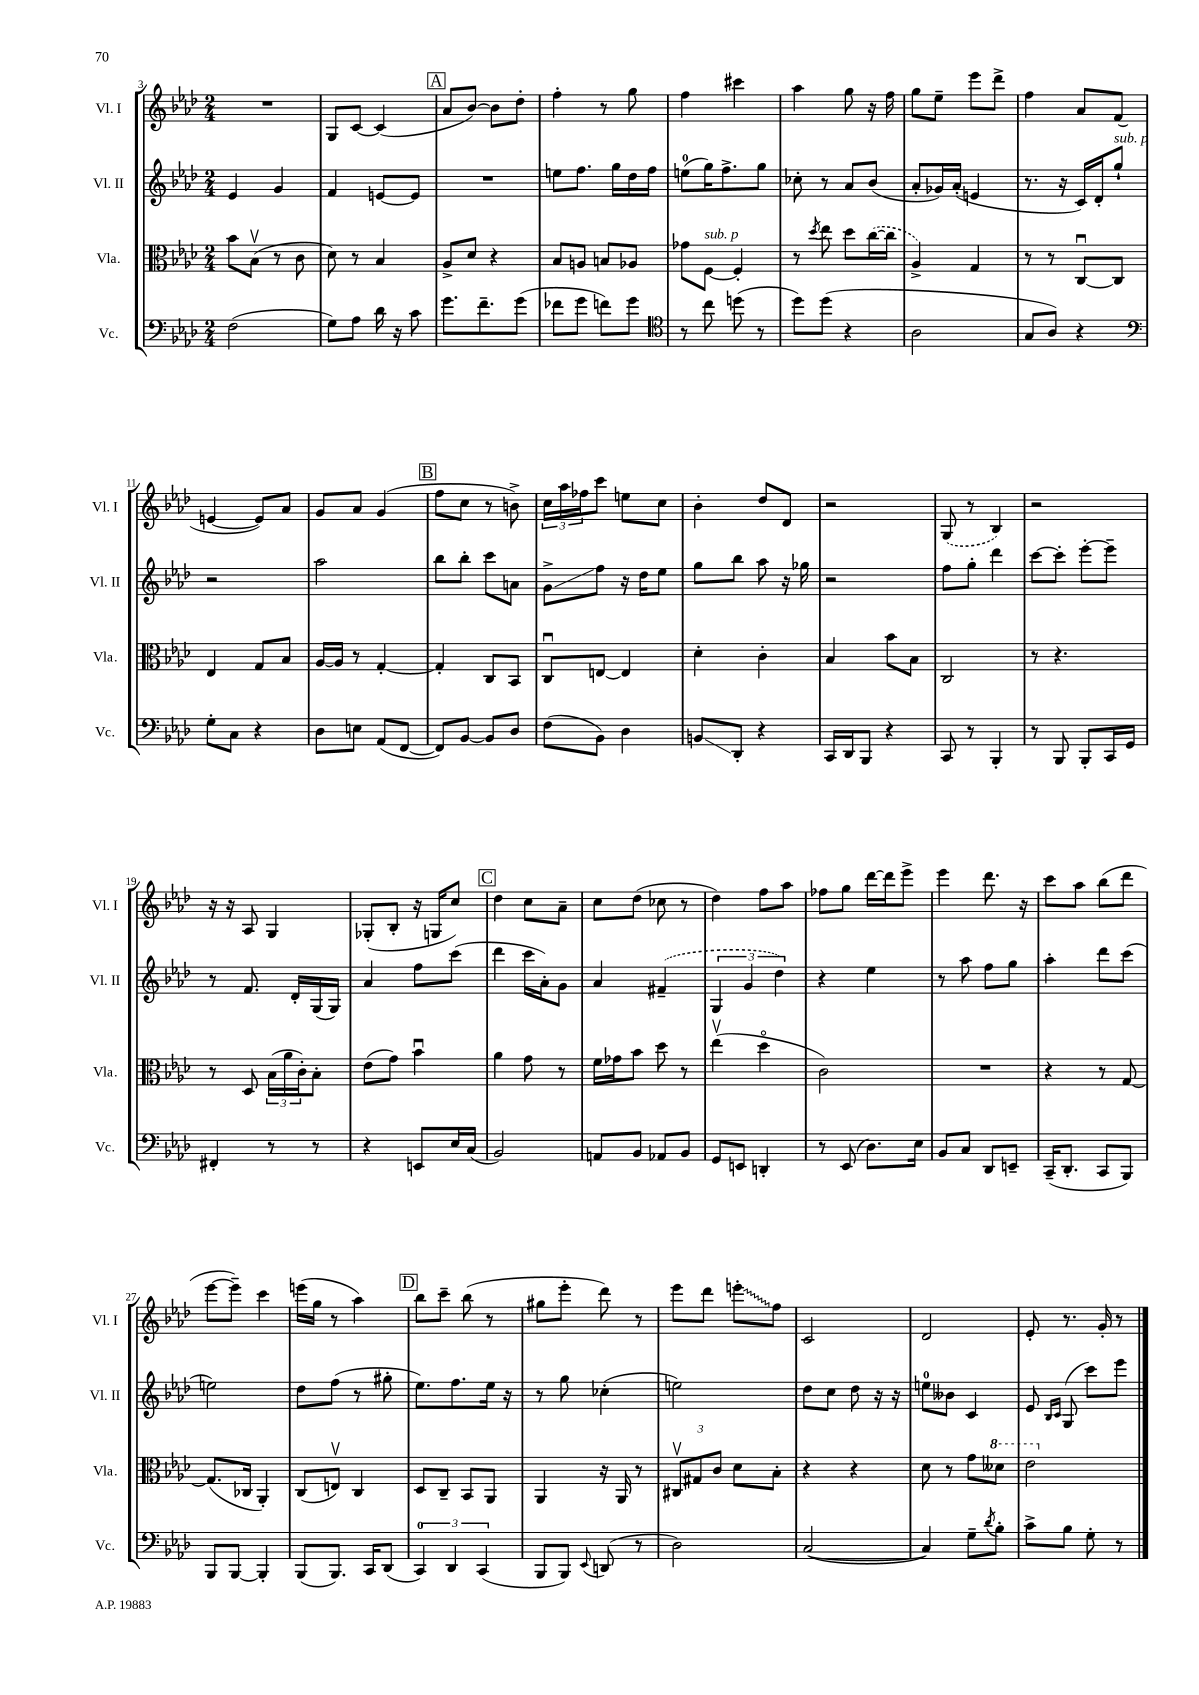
<<
\new StaffGroup <<
\new Staff = "s0" \with { instrumentName = "Vl. I" shortInstrumentName = "Vl. I" } {
    \clef treble \key aes \major \numericTimeSignature \time 2/4
    R2 |
    g8 c'8~ c'4( |
    \mark \markup { \box "A" } aes'8 bes'8~) bes'8 des''8-. |
    f''4-. r8 g''8 |
    f''4 cis'''4 |
    aes''4 g''8 r16 f''16 |
    g''8 ees''8-- ees'''8 des'''8-> |
    f''4 aes'8 f'8( |
    e'4~ e'8) aes'8 |
    g'8 aes'8 g'4( |
    \mark \markup { \box "B" } f''8 c''8 r8 b'8->) |
    \tuplet 3/2 { c''16 aes''16 fes''16 } c'''8 e''8 c''8 |
    bes'4-. des''8 des'8 |
    r2 |
    \once \slurDashed g8( r8 bes4) |
    r2 |
    r16 r16 aes8 g4 |
    ges8-.( bes8-. r16 g16 c''8) |
    \mark \markup { \box "C" } des''4 c''8 aes'8-- |
    c''8 des''8( ces''8 r8 |
    des''4) f''8 aes''8 |
    fes''8 g''8 des'''16~ des'''16 ees'''8-> |
    ees'''4 des'''8. r16 |
    c'''8 aes''8 bes''8( des'''8 |
    ees'''8~ ees'''8--) c'''4 |
    e'''16( g''16 r8 aes''4) |
    \mark \markup { \box "D" } bes''8 c'''8-- bes''8( r8 |
    gis''8 ees'''8-. des'''8) r8 |
    ees'''8 des'''8 \once \override Glissando.style = #'zigzag e'''8-.\glissando f''8 |
    c'2 |
    des'2 |
    ees'8-. r8. g'16-. r8 \bar "|." |
}
\new Staff = "s1" \with { instrumentName = "Vl. II" shortInstrumentName = "Vl. II" } {
    \clef treble \key aes \major \numericTimeSignature \time 2/4
    ees'4 g'4 |
    f'4 e'8~ e'8 |
    \mark \markup { \box "A" } R2 |
    e''8 f''8. g''16 des''16 f''16 |
    e''8-0( g''16) f''8.-> g''8 |
    ces''8-. r8 aes'8 bes'8( |
    aes'8-. ges'16) aes'16-.( e'4 |
    r8. r16 c'16) des'16-. g''8-!^\markup { \italic "sub. p" } |
    r2 |
    aes''2 |
    \mark \markup { \box "B" } bes''8 bes''8-. c'''8 a'8 |
    g'8->\glissando f''8 r16 des''16 ees''8 |
    g''8 bes''8 aes''8 r16 ges''16 |
    r2 |
    f''8 g''8-. des'''4 |
    c'''8~ c'''8-. ees'''8~-. ees'''8-- |
    r8 f'8. des'16-. g16( g16) |
    aes'4 f''8 c'''8( |
    \mark \markup { \box "C" } des'''4 c'''16 aes'16-.) g'8 |
    aes'4 \once \slurDashed fis'4--( |
    \tuplet 3/2 { g4 g'4 des''4) } |
    r4 ees''4 |
    r8 aes''8 f''8 g''8 |
    aes''4-. des'''8 c'''8( |
    e''2) |
    des''8 f''8( r8 gis''8-. |
    \mark \markup { \box "D" } ees''8.) f''8. ees''16 r16 |
    r8 g''8 ces''4-.( |
    e''2) |
    des''8 c''8 des''8 r16 r16 |
    e''8-0 beses'8 c'4 |
    ees'8 \grace { bes16 c'16 } g8( c'''8) ees'''8 \bar "|." |
}
\new Staff = "s2" \with { instrumentName = "Vla." shortInstrumentName = "Vla." } {
    \clef alto \key aes \major \numericTimeSignature \time 2/4
    bes'8 bes8\upbow( r8 c'8 |
    des'8) r8 bes4 |
    \mark \markup { \box "A" } aes8-> des'8 r4 |
    bes8 a8 b8 aes8 |
    ges'8 f8~^\markup { \italic "sub. p" } f4-. |
    r8 \acciaccatura { des''8 } ees''8 des''8 \once \slurDashed c''16~( c''16 |
    aes4->) g4 |
    r8 r8 c8~\downbow c8 |
    ees4 g8 bes8 |
    aes16~ aes16 r8 g4~-. |
    \mark \markup { \box "B" } g4-. c8 bes,8 |
    c8\downbow e8~ e4 |
    des'4-. c'4-. |
    bes4 bes'8 bes8 |
    c2 |
    r8 r4. |
    r8 des8 \tuplet 3/2 { bes16( aes'16 c'16-.) } bes8-. |
    ees'8( g'8) bes'4\downbow |
    \mark \markup { \box "C" } aes'4 g'8 r8 |
    f'16 ges'16 bes'8 des''8 r8 |
    ees''4\upbow( des''4\flageolet |
    c'2) |
    R2 |
    r4 r8 g8~ |
    g8.( ces16 aes,4-.) |
    c8( e8\upbow) c4 |
    \mark \markup { \box "D" } des8 c8-- bes,8 aes,8 |
    aes,4 r16 aes,16 r8 |
    \tuplet 3/2 { cis8\upbow gis8 c'8 } des'8 bes8-. |
    r4 r4 |
    des'8 r8 g'8 \ottava #1 deses''8 |
    ees''2 \ottava #0 \bar "|." |
}
\new Staff = "s3" \with { instrumentName = "Vc." shortInstrumentName = "Vc." } {
    \clef bass \key aes \major \numericTimeSignature \time 2/4
    f2( |
    g8) aes8 des'16 r16 c'8 |
    \mark \markup { \box "A" } g'8. f'8.-- g'8( |
    fes'8 g'8 f'8) g'8 |
    \clef tenor r8 c''8 d''8( r8 |
    des''8) des''8( r4 |
    aes2 |
    g8 aes8) r4 |
    \clef bass g8-. c8 r4 |
    des8 e8 aes,8( f,8~ |
    \mark \markup { \box "B" } f,8) bes,8~ bes,8 des8 |
    f8( bes,8) des4 |
    b,8\glissando des,8-. r4 |
    c,16 des,16 bes,,8 r4 |
    c,8 r8 bes,,4-. |
    r8 bes,,8 bes,,8-. c,16 g,16 |
    fis,4-. r8 r8 |
    r4 e,8 ees16 c16( |
    \mark \markup { \box "C" } bes,2) |
    a,8 bes,8 aes,8 bes,8 |
    g,8 e,8 d,4-. |
    r8 ees,8( des8.) ees16 |
    bes,8 c8 des,8 e,8-- |
    c,16--( des,8.-. c,8 bes,,8) |
    bes,,8 bes,,8~ bes,,4-. |
    bes,,8( bes,,8.) c,16 des,8( |
    \mark \markup { \box "D" } \tuplet 3/2 { c,4-0) des,4 c,4( } |
    bes,,8 bes,,8) \appoggiatura { ees,8 } d,8( r8 |
    des2) |
    c2~( |
    c4) g8-- \acciaccatura { des'8 } bes8-. |
    c'8-> bes8 g8-. r8 \bar "|." |
}
>>
>>
\layout { \context { \Score currentBarNumber = #3 } }
